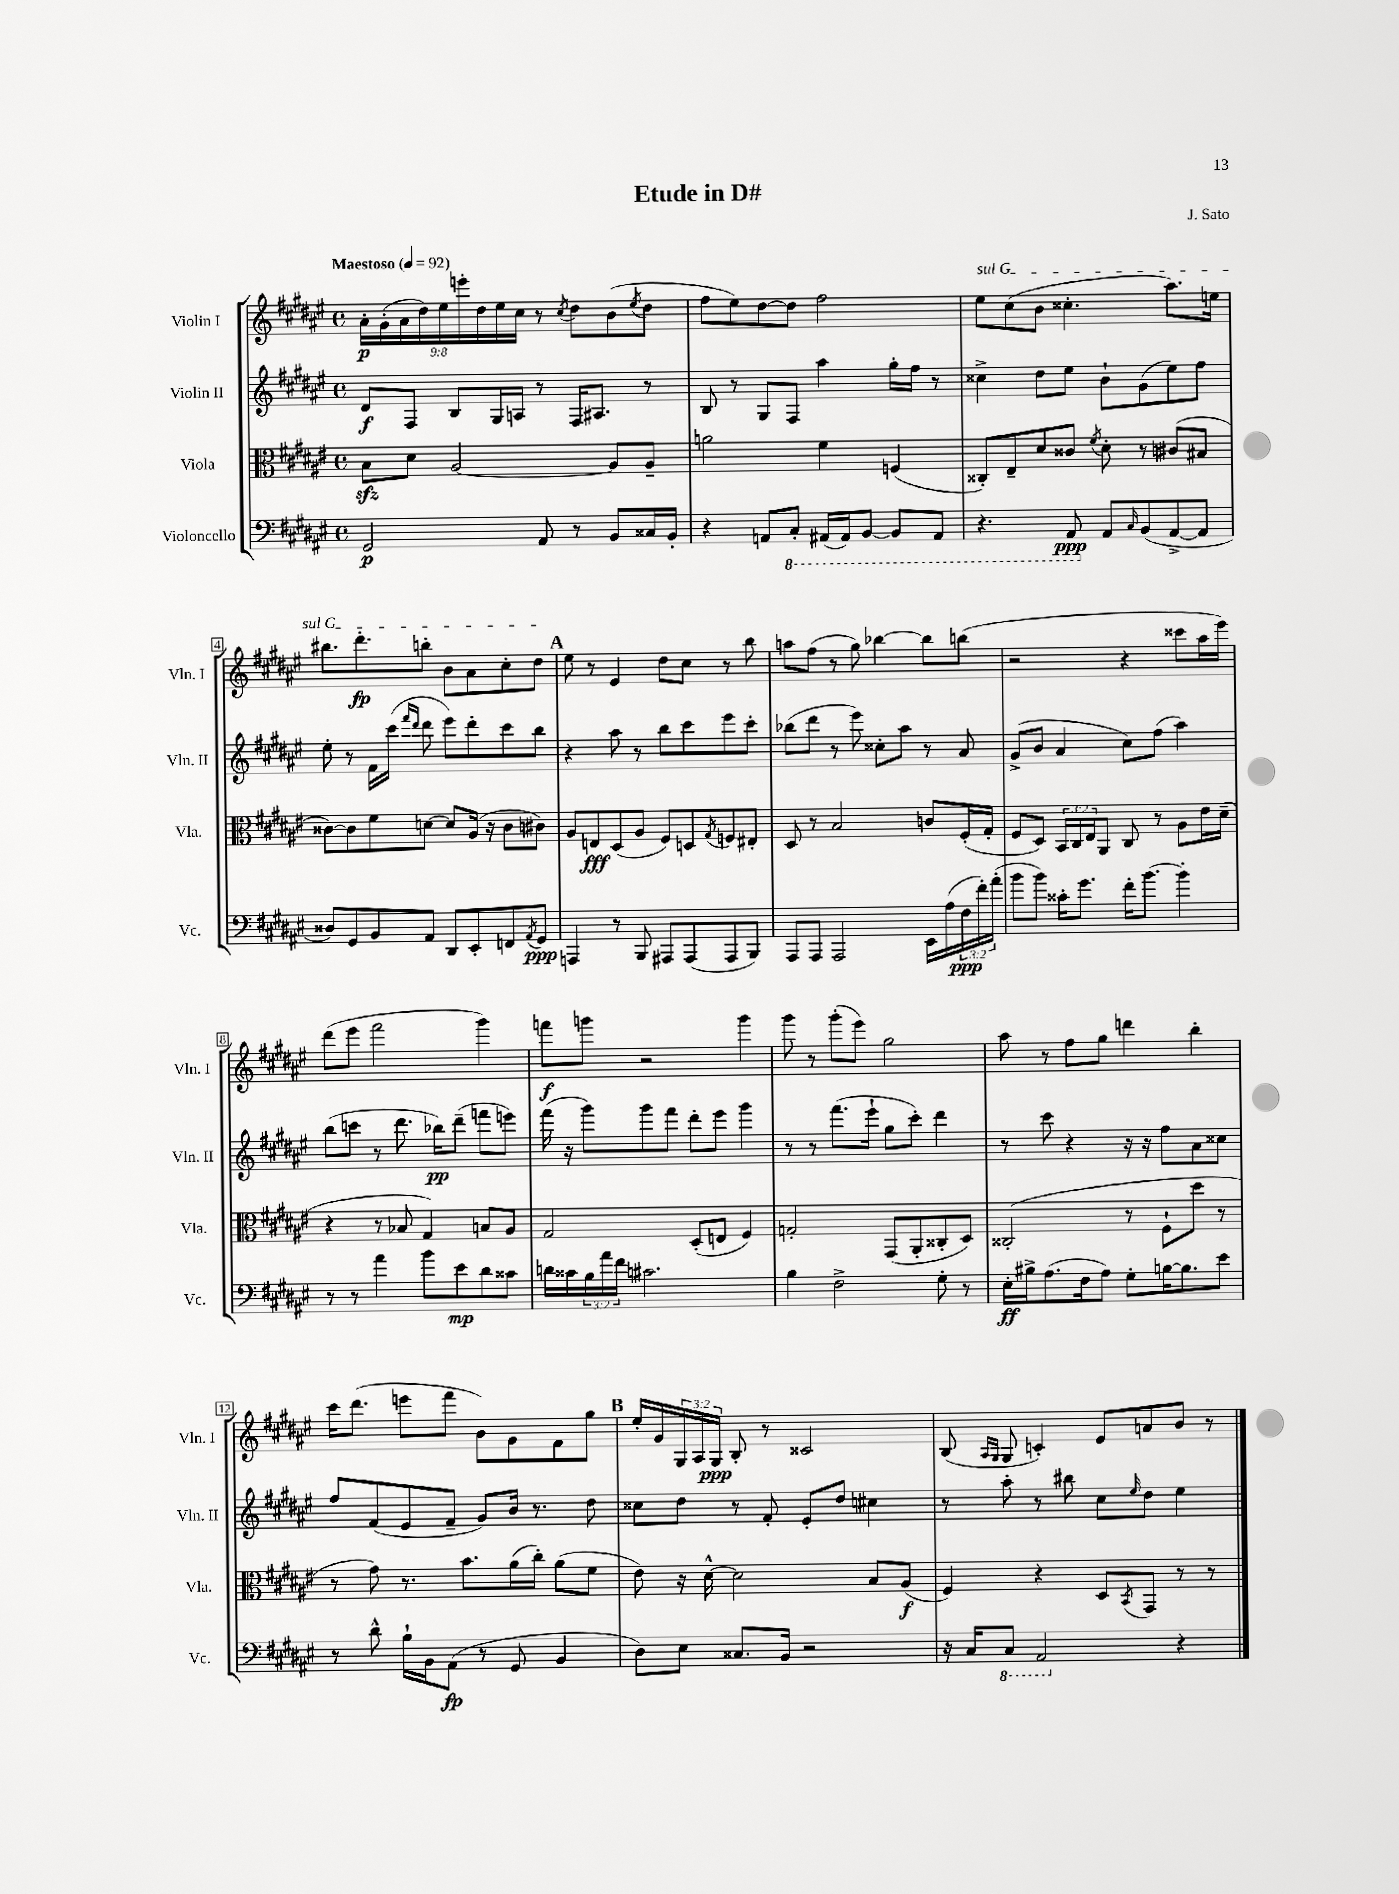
\header { title = "Etude in D#" composer = "J. Sato" }
<<
\new StaffGroup <<
\new Staff = "s0" \with { instrumentName = "Violin I" shortInstrumentName = "Vln. I" } {
    \clef treble \key fis \major \defaultTimeSignature \time 4/4 \override Staff.TupletNumber.text = #tuplet-number::calc-fraction-text \tempo "Maestoso" 4 = 92
    \tuplet 9/8 { ais'16-.\p gis'16-.( ais'16 dis''16) eis''16 e'''16-. dis''16 eis''16 cis''16 } r8 \acciaccatura { cis''8 } dis''8 b'8( \acciaccatura { eis''8 } dis''8 |
    fis''8 eis''8) dis''8~ dis''8 fis''2 |
    \once \override TextSpanner.bound-details.left.text = \markup { \italic "sul G" } eis''8\startTextSpan cis''8( b'8 cisis''4.-. ais''8.) e''16 |
    bis''8. dis'''8.-.\fp b''8-. b'8 ais'8 cis''8-. dis''8\stopTextSpan |
    \mark \markup { \bold "A" } eis''8 r8 eis'4 dis''8 cis''8 r8 b''8 |
    a''8 fis''8( r8 gis''8) bes''4~ bes''8 b''8( |
    r2 r4 cisis'''8 ais''16 eis'''16) |
    dis'''8( eis'''8 fis'''2 gis'''4) |
    f'''8\f g'''8 r2 g'''4 |
    gis'''8 r8 gis'''8-.( eis'''8) gis''2 |
    ais''8 r8 fis''8 gis''8 d'''4 b''4-. |
    cis'''16 dis'''8.( e'''8 fis'''8 b'8) gis'8 fis'8 gis''8 |
    \mark \markup { \bold "B" } eis''16-. gis'16 \tuplet 3/2 { gis16 ais16 gis16\ppp } b8-. r8 cisis'2 |
    b8( \grace { ais16 gis16 } gis8 c'4-.) eis'8 a'8 b'8 r8 \bar "|." |
}
\new Staff = "s1" \with { instrumentName = "Violin II" shortInstrumentName = "Vln. II" } {
    \clef treble \key fis \major \defaultTimeSignature \time 4/4
    dis'8\f fis8 b8 gis16 a16 r8 fis16 ais8. r8 |
    b8 r8 gis8 fis8 ais''4 gis''16-. fis''16 r8 |
    cisis''4-> dis''8 eis''8 b'8-! gis'8( eis''8) fis''8 |
    eis''8-. r8 fis'16 cis'''16( \grace { fis'''16 dis'''16 } dis'''8 eis'''8) dis'''8-. cis'''8 b''8 |
    \mark \markup { \bold "A" } r4 ais''8 r8 b''8 cis'''8 eis'''8 cis'''8-. |
    bes''8( dis'''8 r8 eis'''8) cisis''8-. ais''8 r8 ais'8 |
    gis'8->( b'8 ais'4 cis''8) fis''8( ais''4) |
    b''8( c'''8 r8 dis'''8. bes''16\pp) dis'''8--( f'''8 e'''8) |
    fis'''16( r16 gis'''8) gis'''8 fis'''8 dis'''8-. eis'''8 gis'''4 |
    r8 r8 fis'''8.( eis'''16-! gis''8 cis'''8-.) dis'''4 |
    r8 cis'''8 r4 r16 r16 fis''8 ais'8 cisis''8 |
    fis''8 fis'8( eis'8 fis'8-- gis'8) b'16 r8. dis''8 |
    \mark \markup { \bold "B" } cisis''8 dis''8 r8 fis'8-. eis'8-. dis''8 cis''4 |
    r8 ais''8-. r8 bis''8 cis''8 \grace { eis''16 } dis''8 eis''4 \bar "|." |
}
\new Staff = "s2" \with { instrumentName = "Viola" shortInstrumentName = "Vla." } {
    \clef alto \key fis \major \defaultTimeSignature \time 4/4 \override Staff.TupletNumber.text = #tuplet-number::calc-fraction-text
    b8\sfz dis'8 ais2~ ais8 ais8-- |
    a'2 fis'4 f4( |
    cisis8-.) eis8-- dis'8 cisis'8 \acciaccatura { fis'8 } dis'8-. r8 cis'8( bis8 |
    cisis'8~) cisis'8 fis'8 d'8~ d'8 ais16( r16 cisis'8 cis'8) |
    \mark \markup { \bold "A" } ais8 e8\fff dis8( ais8 fis8) d8 \acciaccatura { gis8 } f8 eis8-. |
    dis8 r8 b2 c'8 fis16-.( gis16-. |
    fis8 dis8) \tuplet 3/2 { b,16 cis16 eis16 } ais,8 cis8 r8 ais8 eis'16 dis'16--( |
    r4 r8 bes8 gis4) b8 ais8 |
    gis2 dis8-.( e8 fis4) |
    g2-. gis,8( ais,8-. cisis8-. dis8) |
    cisis2-.( r8 fis8-! dis''8 r8 |
    r8 gis'8) r8. b'8. ais'16( cis''16-.) ais'8( fis'8 |
    \mark \markup { \bold "B" } eis'8) r16 dis'16~-^ dis'2 b8 ais8\f( |
    fis4) r4 dis8 \acciaccatura { b,8 } gis,8 r8 r8 \bar "|." |
}
\new Staff = "s3" \with { instrumentName = "Violoncello" shortInstrumentName = "Vc." } {
    \clef bass \key fis \major \defaultTimeSignature \time 4/4 \override Staff.TupletNumber.text = #tuplet-number::calc-fraction-text
    gis,2\p ais,8 r8 b,8 cisis16 b,16-. |
    r4 a,8 \ottava #-1 cis,8-. ais,,!16( ais,,16) b,,8~ b,,8 ais,,8 |
    r4. ais,,8\ppp \ottava #0 ais,8 \grace { cis16 } b,8( ais,8~-> ais,8 |
    disis8) gis,8 b,8 ais,8 dis,8 eis,8-. f,8 \acciaccatura { ais,8 } gis,8\ppp |
    \mark \markup { \bold "A" } a,,4 r8 b,,8 ais,,8 ais,,8( ais,,8 b,,8) |
    ais,,8 ais,,8 ais,,2 eis,16 ais16( \tuplet 3/2 { fis16\ppp fis'16-.) ais'16-.( } |
    b'8 b'8) cisis'16-. gis'8. fis'16-. b'8.~ b'4-. |
    r8 r8 ais'4 b'8 eis'8\mp dis'8 cisis'8 |
    d'16 cisis'16 \tuplet 3/2 { b16 ais'16 fis'16 } cis'2. |
    b4 fis2-> gis8-. r8 |
    eis16-.\ff bis16-> ais8.( fis16 ais8) gis8-. b16~ b8. eis'8 |
    r8 dis'8-^ b16-! b,16 ais,8\fp( r8 gis,8 b,4 |
    \mark \markup { \bold "B" } dis8) eis8 cisis8. b,16 r2 |
    r16 cis16 \ottava #-1 cis,8 ais,,2 \ottava #0 r4 \bar "|." |
}
>>
>>
\layout { \context { \Score \override BarNumber.stencil = #(make-stencil-boxer 0.1 0.3 ly:text-interface::print) } }
